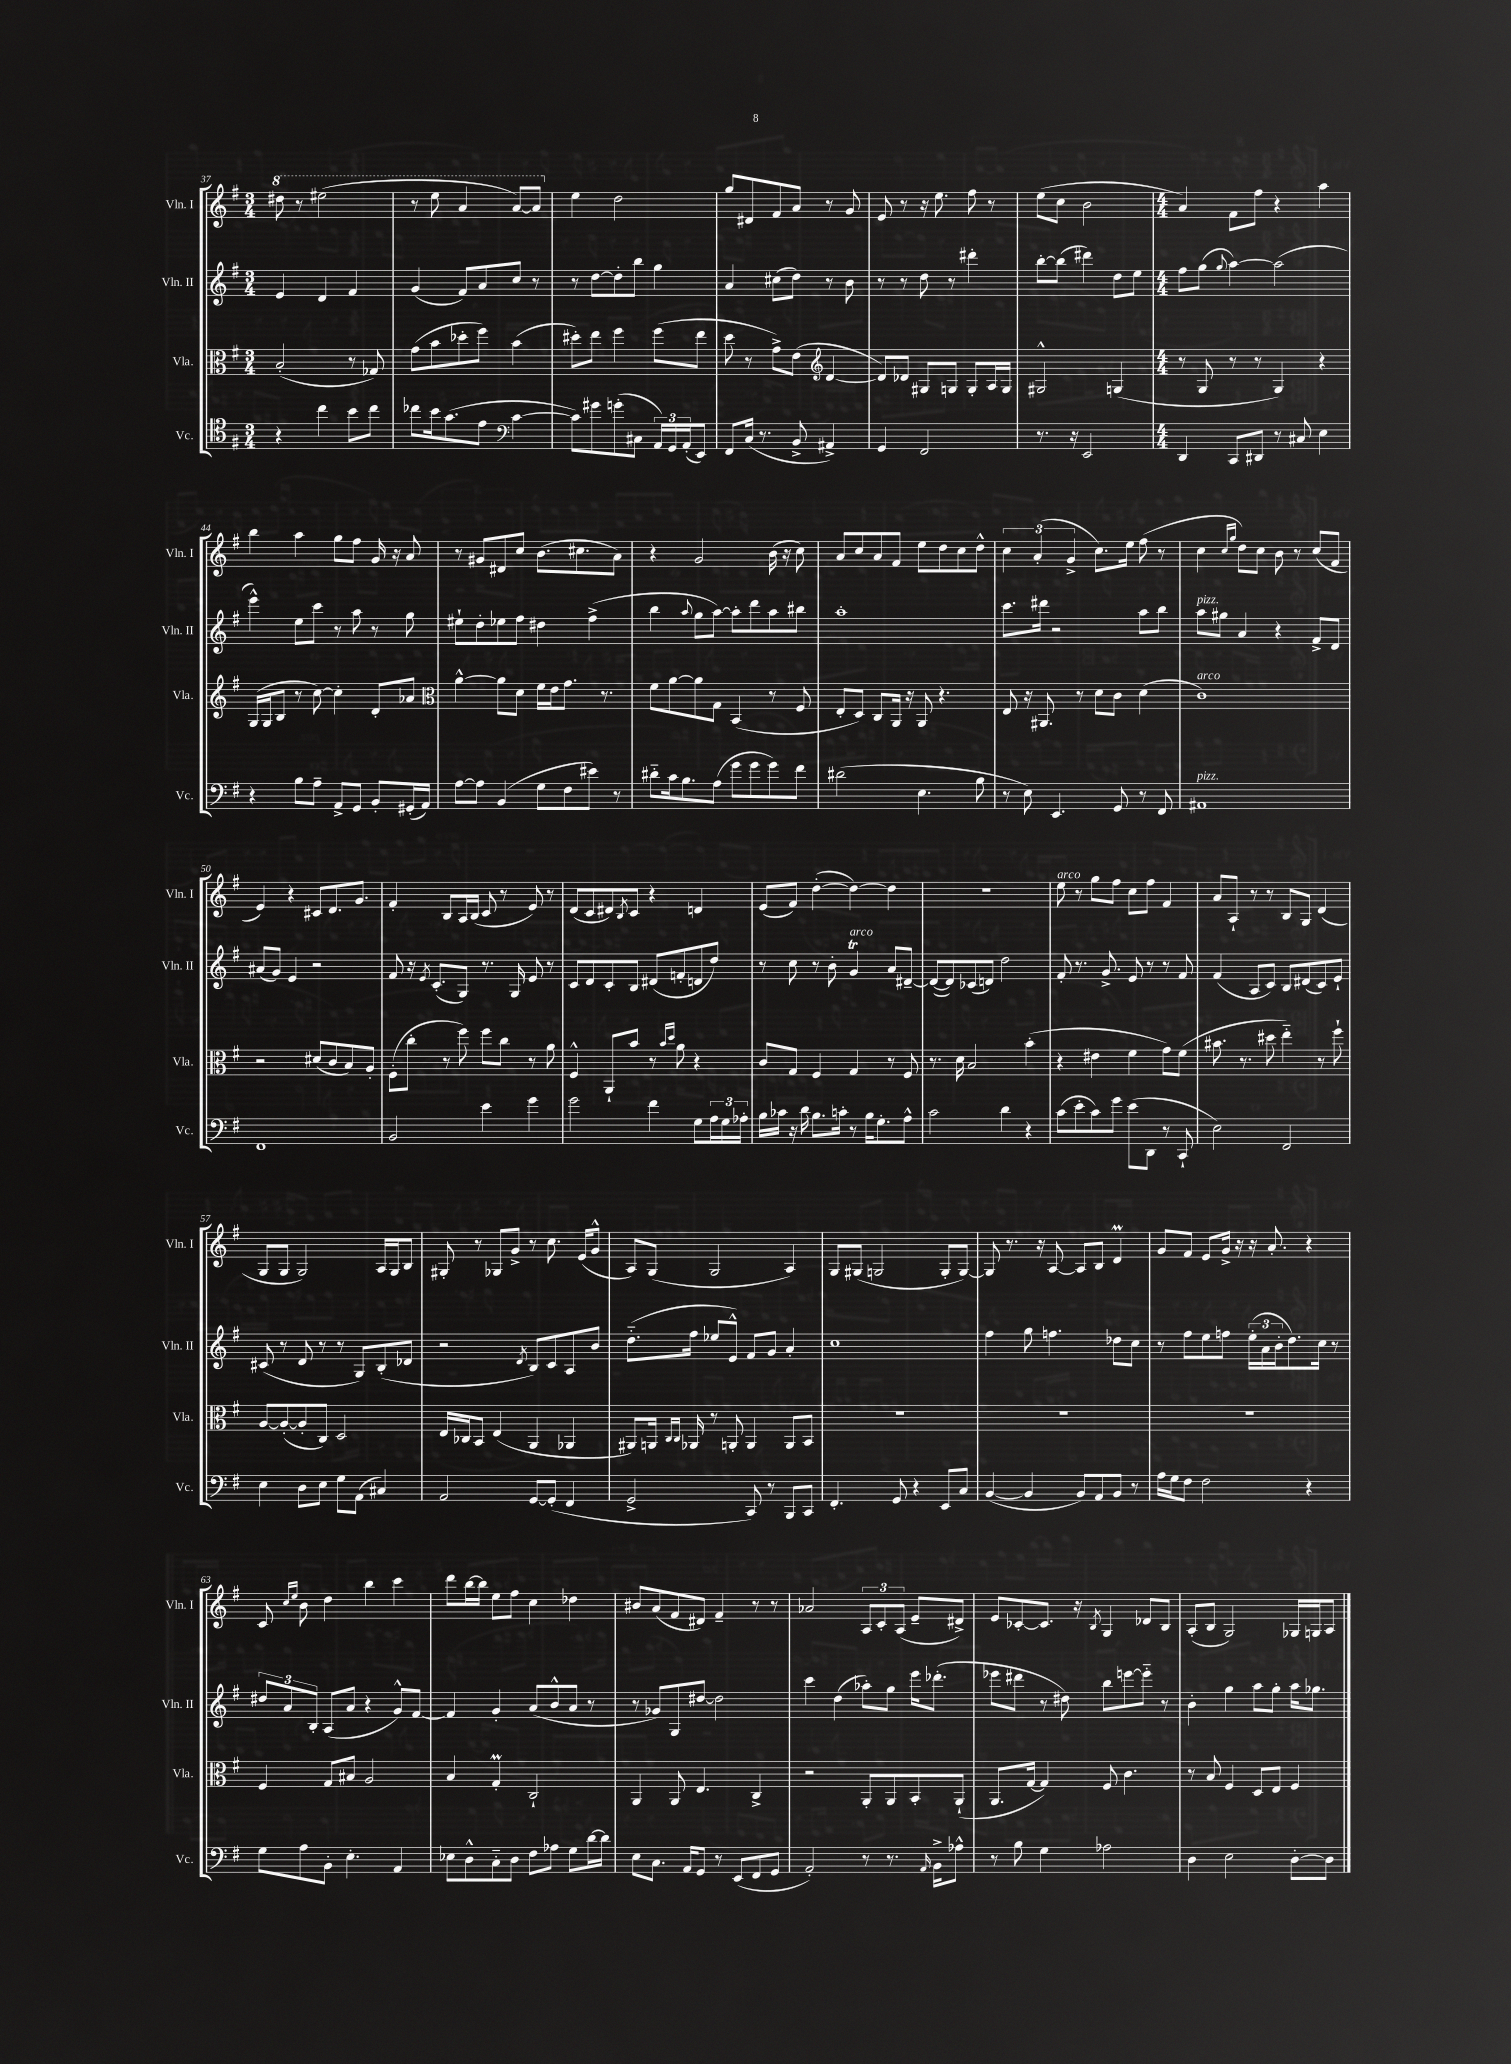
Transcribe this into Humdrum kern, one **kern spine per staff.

**kern	**kern	**kern	**kern
*staff4	*staff3	*staff2	*staff1
*clefC4	*clefC3	*clefG2	*clefG2
*k[f#]	*k[f#]	*k[f#]	*k[f#]
*M3/4	*M3/4	*M3/4	*M3/4
4r	(2B'	4e	8ddd#
.	.	.	8r
4cc	.	4d	(2eee#
8b	8r	4f#	.
8cc	8G-)	.	.
=	=	=	=
8cc-	(8g	(4g	8r
16b	8b	.	8eee
(8.g	.	.	.
.	8dd-'	8f#)	4aa
8e	8ff#)	8a	.
*clefF4	*	*	*
[4c	(4b	8cc	[8aa)
.	.	8r	8aa]
=	=	=	=
8c])	8dd#')	8r	4ee
8g#	8ee	[8dd	.
(8g'	4ff#	8dd']	2dd
8C#	.	8bb	.
24AA)	(8ff#	4gg	.
24GG	.	.	.
(24AA'	.	.	.
8EE)	8ee	.	.
=	=	=	=
8FF#	8dd	4a	8gg
(16C	8r	.	8d#
8.r	.	.	.
.	8g^)	(8cc#	8f#
8BB^	(8e	8dd)	8a
*	*clefG2	*	*
4AA#^)	[4d	8r	8r
.	.	8b	8g
=	=	=	=
4GG	8d])	8r	8e
.	8d-	8r	8r
2FF#	8G#	8dd	16r
.	.	.	8.ee
.	8G	8r	.
.	8G'	4ddd#'	8ff#
.	16A	.	8r
.	16G	.	.
=	=	=	=
8.r	2G#^^	[8bb'	(8ee
.	.	(8bb]	8cc
16r	.	.	.
2EE	.	4ddd#)	2b
.	(4G	8dd	.
.	.	8ee	.
=	=	=	=
*M4/4	*M4/4	*M4/4	*M4/4
4DD	8r	8ff#	4a)
.	8G	(8gg	.
.	.	8qqgg	.
8CC	8r	[4aa)	8f#
8DD#	8r	.	8ff#
8r	4G)	(2aa]	4r
8C#	.	.	.
4E	4r	.	4aa
=	=	=	=
4r	(16G	4eee^^)	4bb
.	16G	.	.
.	8B	.	.
8B	8r	8ee	4aa
8A~	[8cc)	8ccc	.
8AA^	4cc']	8r	8gg
8GG	.	8aa	8ff#
8BB'	8d'	8r	16g
.	.	.	16r
(16GG#'	8a-	8gg	8a
16AA)	.	.	.
=	=	=	=
*	*clefC3	*	*
[8A	[4a^^	8ee#`	8r
8A]	.	8dd'	8g#
(4BB	8a]	8ee-	8d#
.	8d	8ff#	8cc
8G	16f#	4dd#	(8.b
.	16e	.	.
8F#	8.g	.	.
.	.	.	8.cc#
8e#)	.	(4ff#^	.
.	8.r	.	.
8r	.	.	8a)
=	=	=	=
8d#'~	8f#	4bb	4r
16c	[8a	.	.
8.B	.	.	.
.	.	8qqaa	.
.	8a]	8gg	2g
(8A	8G	[8aa)	.
8g	(4BB	8aa']	.
8g	.	8ddd	.
8g)	8r	8aa	(16b
.	.	.	16r
8f#	8F#	8bb#	8cc)
=	=	=	=
(2d#	8E'	1aa'	8a
.	8D)	.	8cc
.	8C	.	8a
.	16AA	.	8f#
.	16r	.	.
4.E	8AA	.	8ee
.	4.r	.	8dd
.	.	.	8cc
8B	.	.	8dd^^
=	=	=	=
8r	8E	8.ccc	6cc
8E)	16r	.	.
.	.	.	(6a'
.	8.AA#	16ddd#	.
4.EE	.	2r	.
.	.	.	6g^
.	8r	.	.
.	8d	.	8.cc)
8GG	8c	.	.
.	.	.	16ee
8r	(4d	8aa	(8ff#
8FF#	.	8bb	8r
=	=	=	=
1AA#	1c)	8aa	4cc
.	.	8gg#	.
.	.	.	16qqcc
.	.	.	16qqgg
.	.	4a	8dd)
.	.	.	8cc
.	.	4r	8b
.	.	.	8r
.	.	8f#^	(8cc
.	.	8d	8f#
=	=	=	=
1FF#	2r	(8a#	4e)
.	.	8g)	.
.	.	4e	4r
.	(8d#	2r	8c#
.	8c	.	8.d
.	8B)	.	.
.	.	.	8.g
.	8A'	.	.
=	=	=	=
2BB	(8F#'	8f#	4f#'
.	8cc'	16r	.
.	.	8qe	.
.	.	(8.c'	.
.	8r	.	8B
.	8ff#)	8G)	16A
.	.	.	(16B
4e	8ff#	8.r	8c
.	8cc	.	8r
.	.	16G	.
4g	8r	8e	8e)
.	8a	8r	8r
=	=	=	=
2g	4F#^^	8c	(8d
.	.	8d	8c
.	8AA`	8c'	8d#)
.	.	.	8qB
.	8b	8B	8c
4f#	8r	(8d#	4r
.	16qqb	.	.
.	16qqdd	.	.
.	8a	8f'	.
8G	4r	8d	4d
24A	.	8dd)	.
24G	.	.	.
24A-'	.	.	.
=	=	=	=
16B	8c	8r	(8e
16c-	.	.	.
16r	8G	8cc	8f#)
16d	.	.	.
8.B	4F#	8r	([4dd'
.	.	8b'	.
16c'	.	.	.
8r	4G	4g	4dd_)
16B	.	.	.
8.G'	.	.	.
.	8r	8a	4dd]
8A^^	8F#	[8d#~	.
=	=	=	=
2c	8.r	(8d#_	1r
.	.	8d#])	.
.	16d	.	.
.	2B	(8c-	.
.	.	8d)	.
4d	.	2dd	.
4r	(4b'	.	.
=	=	=	=
(8c	4r	8f#'	8ee
8e'	.	8.r	8r
8c)	4e#	.	8gg
.	.	8.g^	.
8g	.	.	8ff#
(8e	4f#	8e	8cc
8DD	.	8r	8ff#
8r	8g)	8r	4f#
8CC`	(8f#	8f#	.
=	=	=	=
2E)	8.b#	(4f#	8a
.	.	.	8A`
.	8.r	.	.
.	.	8A	8r
.	8dd#	8c)	8r
2FF#	4ee'~)	8B	8B
.	.	(8d#	8G
.	8r	8c)	(4d
.	8ff#`	8e`	.
=	=	=	=
4E	[8A	(8c#	8G
.	(8A'_	8r	8G
8D	8A']	8d	2G)
8E	8C)	8r	.
8G	2D	8r	.
(8AA	.	8G)	.
4C#)	.	(8B'	16A
.	.	.	16G
.	.	8d-	8B
=	=	=	=
2AA	16E	2r	8G#'
.	16C-	.	.
.	8BB	.	8r
.	(4E	.	8G-
.	.	.	8g^
.	.	8qd	.
[8GG	4AA	8B)	8r
(8GG']	.	8c	8.cc
4FF#	4AA-	8A	.
.	.	.	(16e
.	.	8b	8g^^
=	=	=	=
2GG^	8AA#)	(8.dd'~	8A)
.	16AA	.	(8G
.	16qqC	.	.
.	16qqC	.	.
.	16AA-	16ff#	.
.	8r	8ee-	2G
.	8AA'	8e^^)	.
8CC)	4AA	8f#	.
8r	.	8g	.
8BBB	8AA	4a'	4A)
8CC	8BB	.	.
=	=	=	=
4.FF#'	1r	1cc	8G
.	.	.	(8G#
.	.	.	2G
8GG	.	.	.
4r	.	.	.
8EE	.	.	8G'
8C	.	.	[8G)
=	=	=	=
([4BB	1r	4ff#	8G]
.	.	.	8.r
4BB]	.	8gg	.
.	.	.	16r
.	.	4.ff	[8A
8BB)	.	.	8A]
8AA	.	.	8B
8BB	.	8dd-	4d
8r	.	8cc	.
=	=	=	=
16A	1r	8r	8g
16G	.	.	.
8F#	.	8ff#	8f#
2F#	.	8ee	8e
.	.	8ff	16g^
.	.	.	16r
.	.	(24ee'	16r
.	.	24a	.
.	.	.	8.a'
.	.	24b'	.
.	.	8.dd)	.
4r	.	.	4r
.	.	16cc	.
.	.	8r	.
=	=	=	=
8G	4F#	12dd#	8c
.	.	12a	.
.	.	.	16qqcc
.	.	.	16qqee
8A	.	.	8b
.	.	12B'	.
8BB'	8G	(8A	4dd
4.E'	8B#	8a	.
.	2A	4r	4bb
4AA	.	8g^^)	4ccc
.	.	[8f#	.
=	=	=	=
8E-	4B	4f#]	8ddd
8D^^	.	.	[16bb
.	.	.	16bb]
8C'~	4G'	4g'	8ee
8D	.	.	8ff#
8F#	2C`	(8a	4cc
8A-	.	8b^^	.
8G	.	8a	4dd-
[16d	.	8r	.
16d]	.	.	.
=	=	=	=
8E	4AA	8r	8b#
8.C	.	8g-)	(8a
.	8AA	8G	8f#
16AA	.	.	.
8GG	4.E	[8dd#	8d#)
8r	.	2dd#]	4f#~
(8EE	.	.	.
8FF#	4C^	.	8r
8GG	.	.	8r
=	=	=	=
2AA')	2r	4ccc	2a-
.	.	(4dd	.
8r	8AA'	8aa-')	12A
.	.	.	12c'
8.r	8AA	8gg	.
.	.	.	(12A
.	8BB'	16eee	8e~
16qqAA	.	.	.
16BB^	.	(8.ddd-'	.
8A-^^	(8AA`	.	8d#^)
=	=	=	=
8r	8.AA	8eee-	8e
8B	.	8ddd#	[8c-'
.	[16G	.	.
4G	4G])	8r	8.c-]
.	.	8dd#)	.
.	.	.	16r
.	.	.	8qB
2A-	8F#	8bb	4G
.	4.c	[8eee	.
.	.	8eee'~]	8d-
.	.	8r	8B
=	=	=	=
4D	8r	4b'	(8A'
.	8B	.	8B
2E	4F#	4gg	2G)
.	8D	8aa	.
.	8E	8gg'	.
[8D'	4F#	16aa	16G-
.	.	8.gg-	16G
8D]	.	.	8A
==	==	==	==
*-	*-	*-	*-
